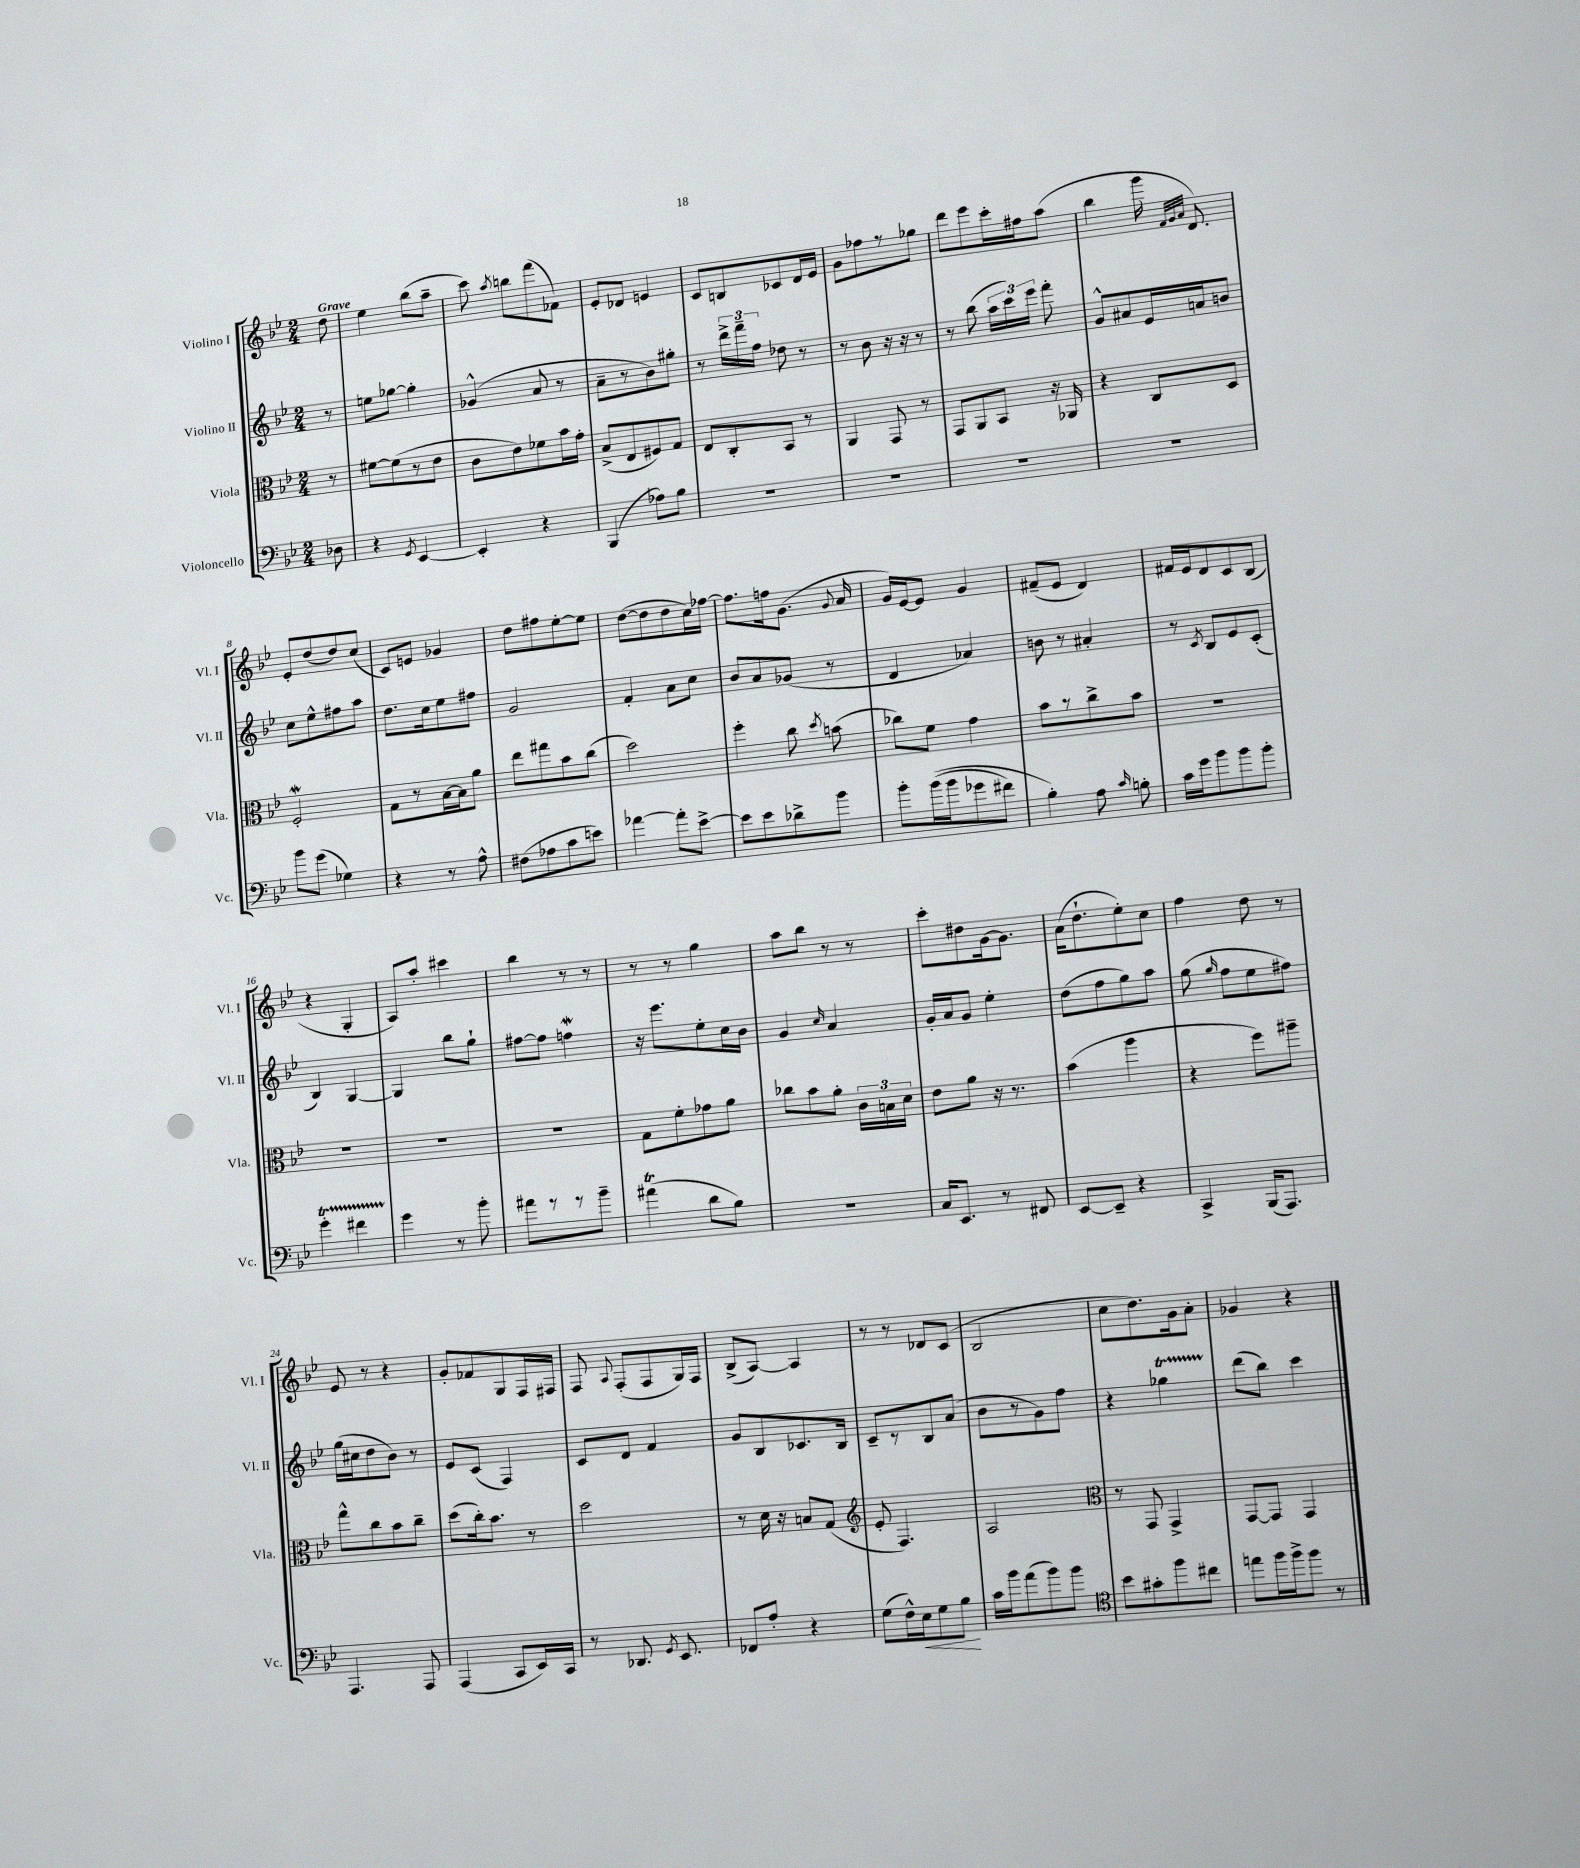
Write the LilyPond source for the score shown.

<<
\new StaffGroup <<
\new Staff = "s0" \with { instrumentName = "Violino I" shortInstrumentName = "Vl. I" } {
    \clef treble \key bes \major \numericTimeSignature \time 2/4 \partial 8 \tempo "Grave"
    \autoBeamOff d''8 |
    ees''4 bes''8[( a''8]-- |
    c'''8) \acciaccatura { a''8 } b''8[ f'''8( fes'8]) |
    ees'8[-. des'8] e'4 |
    c'8[ b8 ces'8 d'16 ees'16] |
    g'8[ fes''8 r8 ges''8] |
    d'''8[ ees'''8 c'''16-. fis''16 a''8]( |
    bes''4 g'''16 \grace { f'32[ g'32 a'32] } d'8.) |
    ees'8[-. d''8( d''8) c''8]( |
    c'8[) e'8] ges'4 |
    d''8[ fis''8 ees''8~-. ees''8] |
    d''8[~( d''8 d''8 c''16) fes''16]~ |
    fes''8.[ f''16 g'8.]( \appoggiatura { g'8 } a'16 |
    g'16[) ees'16~ ees'8] g'4 |
    fis'8[--( ees'8] d'4) |
    fis'16[ ees'16 d'8 c'8 bes8]( |
    r4 g4-. |
    a8[) a''8]-. cis'''4 |
    bes''4 r8 r8 |
    r8 r8 g''4 |
    a''8[ bes''8] r8 r8 |
    c'''8[-. dis''8 g'16~ g'8.] |
    a'16[( d''8.-! ees''8-.) c''8] |
    f''4 d''8 r8 |
    ees'8 r8 r4 |
    g'8[-. fes'8 g8 f16 fis16] |
    f8 \appoggiatura { a8 } f8[-.( f8 g16) f16] |
    bes8[->( a8]~) a4 |
    r8 r8 des'8[ c'8]( |
    bes2 |
    c''8[ d''8.) g'16 a'8]-. |
    ges'4 r4 \bar "|." |
}
\new Staff = "s1" \with { instrumentName = "Violino II" shortInstrumentName = "Vl. II" } {
    \clef treble \key bes \major \numericTimeSignature \time 2/4 \partial 8
    \autoBeamOff r8 |
    e''8[ ges''8]~ ges''4-. |
    ges'4-^( a'8 r8 |
    a'8[-- r8 bes'8) gis''8]-. |
    r8 \tuplet 3/2 { d'''16[-> f'''16-- f''16] } des''8 r8 |
    r8 bes'8 r16 r16 r8 |
    r8 bes''8( \tuplet 3/2 { a''16[ c'''16) ees'''16] } f'''8-. |
    g'8[-^ ais'8 ees'16 a'16 b'8] |
    c''8[ ees''8-^ fis''8 a''8] |
    d''8.[ c''16 ees''8 fis''8] |
    g'2 |
    f'4-. a'8[ c''8] |
    bes'8[ a'8 ges'8]( r8 |
    d'4 aes'4) |
    b'8 r8 ais'4-. |
    r8 \acciaccatura { c'8 } bes8[ ees'8 c'8]-.( |
    bes4) g4~ |
    g4 bes''8[ g''8]-! |
    fis''8[~ fis''8] f''4\mordent |
    r16 ees'''8.[ ees''8-. c''16 bes'16] |
    g'4 \grace { c''16 } a'4 |
    g'16[-. a'16 g'8] ees''4-. |
    d''8[( f''8 g''8) a''8] |
    g''8( \grace { g''16 } f''8[ ees''8 fis''8]) |
    g''16[( cis''16 d''8 bes'8]) r8 |
    ees'8[ c'8]( f4) |
    c'8[ d'8] f'4 |
    g'8[ bes8 ces'8. bes16] |
    c'8[-- r8 bes8 a'8]( |
    bes'8[ r8 g'8) f''8] |
    r4 ges''4\startTrillSpan |
    d'''8[\stopTrillSpan( bes''8]) c'''4 \bar "|." |
}
\new Staff = "s2" \with { instrumentName = "Viola" shortInstrumentName = "Vla." } {
    \clef alto \key bes \major \numericTimeSignature \time 2/4 \partial 8
    \autoBeamOff r8 |
    fis'8[~ fis'8( r8 ees'8] |
    c'8[ ees'8) fes'8 bes'16 g'16]-. |
    bes8[->( ees8 fis8) g8] |
    ees8[ c8-. bes,8] r8 |
    a,4 g,8 r8 |
    g,8[ a,8 bes,8] r16 aes,16 |
    r4 c8[ d8] |
    f2-.\mordent |
    g8[ r8 bes16~ bes16 a'8] |
    ees''8[ gis''8 bes'8 c''8]( |
    d''2) |
    f''4-. c''8 \acciaccatura { d''8 } b'8( |
    ces''8[) f'8] g'4 |
    bes'8[ r8 c''8-> bes'8] |
    R2 |
    R2 |
    R2 |
    R2 |
    g8[ f'8-. ges'8 a'8] |
    ces''8[ bes'8 a'8]-. \tuplet 3/2 { c'16[ b16 d'16] } |
    ees'8[ a'8] r16 r8. |
    bes'4( a''4 |
    r4 f''8[) ais''8]-- |
    g''8[-^ c''8 bes'8 c''8]-- |
    d''8[( c''16-.) bes'8.] r8 |
    d''2 |
    r8 d'16 r16 b8[ g8]( |
    \clef treble ees'8-. f4.) |
    a2 |
    \clef alto r8 g,8 g,4-> |
    g,8[~ g,8] g,4 \bar "|." |
}
\new Staff = "s3" \with { instrumentName = "Violoncello" shortInstrumentName = "Vc." } {
    \clef bass \key bes \major \numericTimeSignature \time 2/4 \partial 8
    \autoBeamOff des8 |
    r4 \acciaccatura { g,8 } ees,4~ |
    ees,4-. r4 |
    bes,,4( aes8[) bes8] |
    R2 |
    R2 |
    R2 |
    R2 |
    bes'8[ g'8]( ges4) |
    r4 r8 a8-^ |
    fis8[( aes8 c'8 e'8]) |
    aes'4~ aes'8[-. ees'8]~-> |
    ees'8[ ees'8 des'8-> bes'8] |
    bes'8[-. bes'16(\( bes'16 ges'8 fis'8]) |
    bes4-.\) a8 \grace { c'16 } b8-. |
    c'16[ g'16 bes'8 bes'8 bes'8]-. |
    g'4-.\startTrillSpan fis'4 |
    g'4\stopTrillSpan r8 bes'8-. |
    ais'8[ r8 r8 bes'8]-- |
    ais'4\trill( d'8[ bes8]) |
    r2 |
    c16[ ees,8.] r8 fis,8 |
    ees,8[~ ees,8]-- r4 |
    c,4-> bes,,16[( a,,8.]) |
    a,,4. a,,8 |
    a,,4( c,8[ ees,16) c,16] |
    r8 des,8. \acciaccatura { g,8 } ees,8. |
    fes,8[ a8]-. r4 |
    g8[( f16-^) ees16\< g8 bes8]\! |
    c'16[ bes'16 a'8( bes'8) bes'8] |
    \clef tenor bes'8[ gis'8-. f''8 cis''8] |
    e''8[ f''16 f''16-> f''8] r8 \bar "|." |
}
>>
>>
